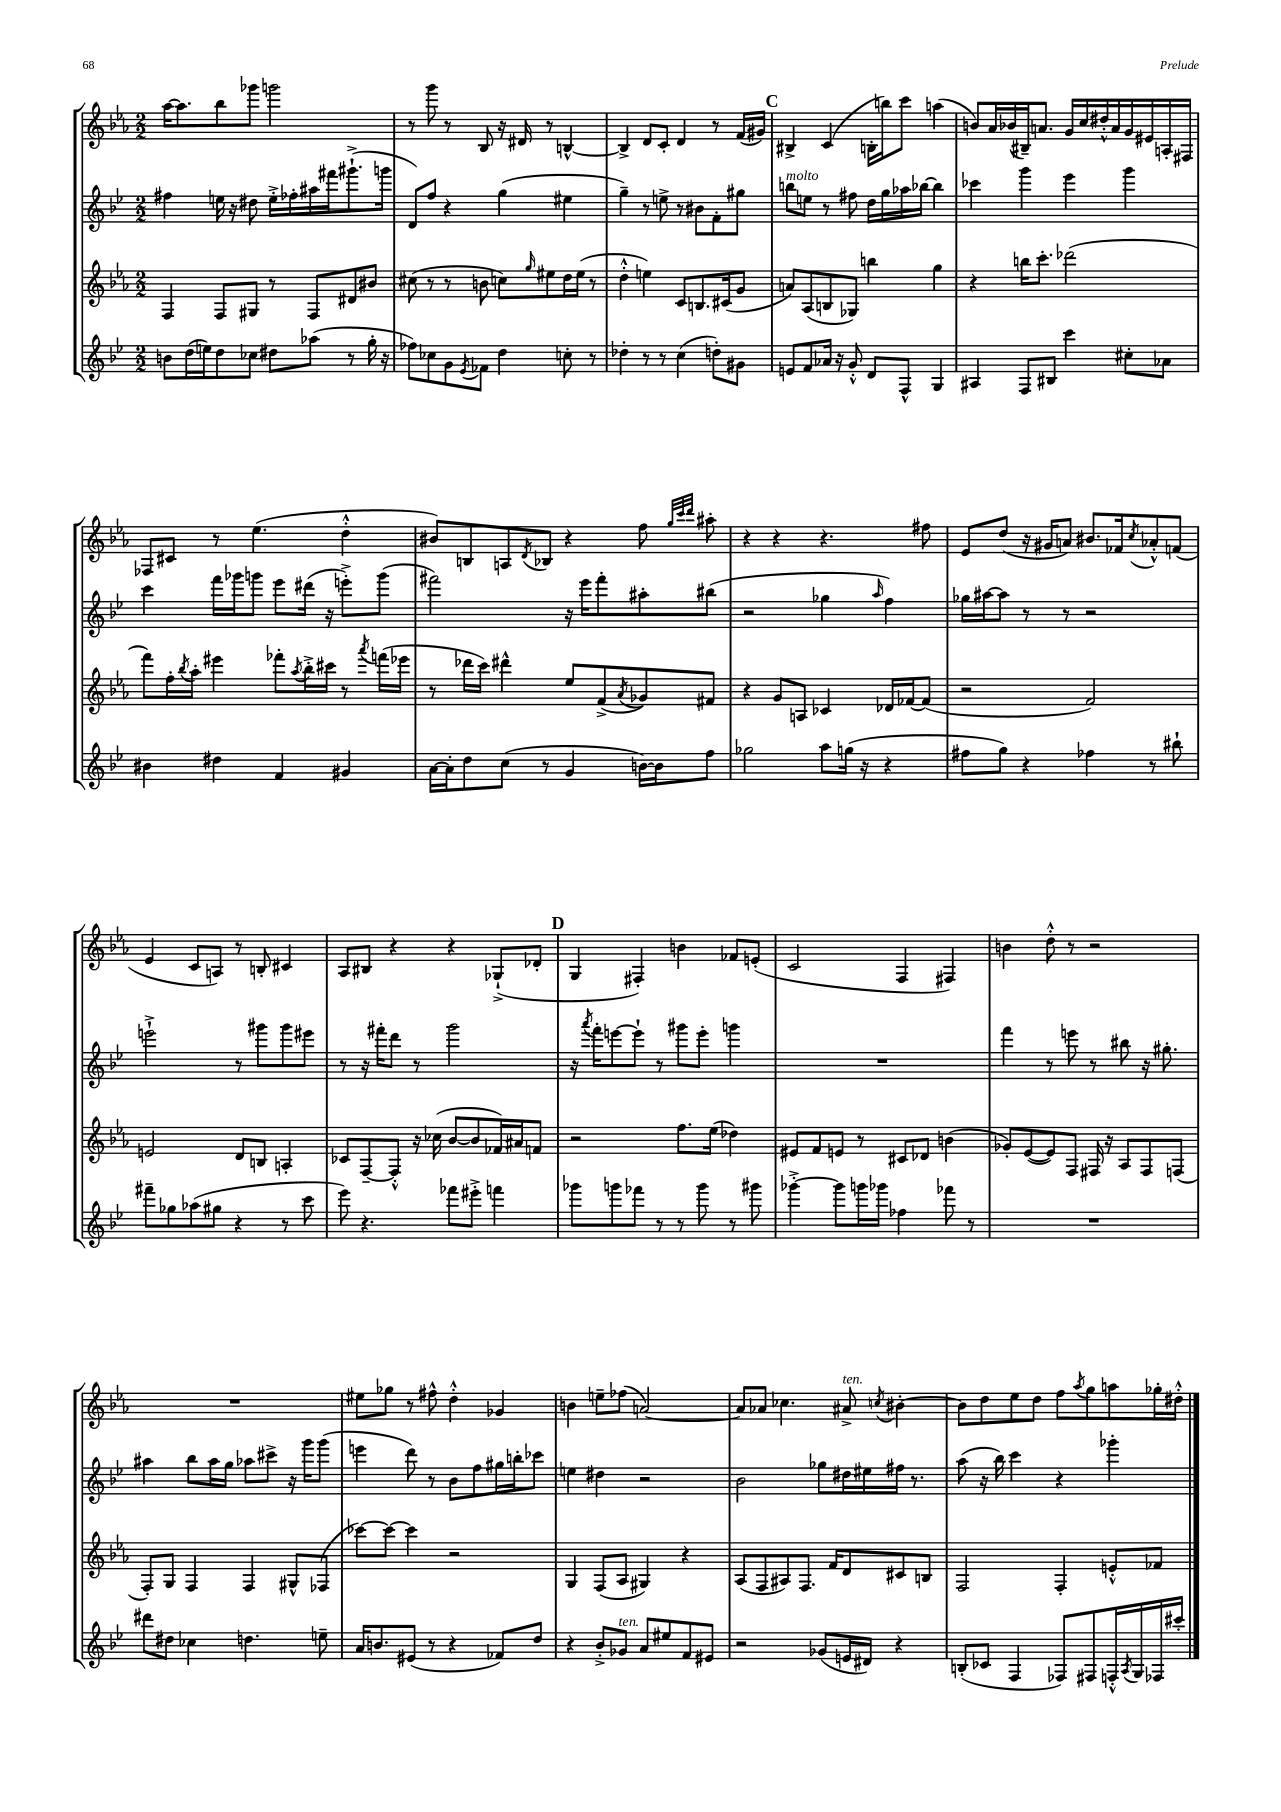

**kern	**kern	**kern	**kern
*part4	*part3	*part2	*part1
*staff4	*staff3	*staff2	*staff1
*clefG2	*clefG2	*clefG2	*clefG2
*k[b-e-]	*k[b-e-a-]	*k[b-e-]	*k[b-e-a-]
*M2/2	*M2/2	*M2/2	*M2/2
=56	=56	=56	=56
8bn\L	4F/	4ff#X\	[16aa-\KL
.	.	.	8.aa-\]
(16dd\L	.	.	.
16een\J)	.	.	.
8dd\	8F/L	16een\	8bb-\
.	.	16r	.
8cc-X\J	8G#X/J	8dd#X\	8ggg-X\J
8dd#X\L	8r	16ee'^\LL	2gggn\
.	.	16ff-X'\	.
(8aa-X\J	8F/L	16aa#X\	.
.	.	16fff#X\J	.
8r	8d#X/	(8.ggg#X`^\	.
16gg'\	8b#X/J	.	.
16r	.	16gggn\Jk	.
=57	=57	=57	=57
8ff-X\L)	(8cc#X\	8d/L)	8r
8cc-X\	8r	8ff/J	8ggg\
8g\	8r	4r	8r
8qe-/	.	.	.
8f-X\J	8bn\	.	8B-/
4dd\	8ccn\L)	(4gg\	16r
.	.	.	16d#X/
.	16qqgg/	.	.
.	8ee#X\	.	8r
8ccn'\	16dd\L	4ee#X\	[4Bn^^/
.	(16ee#\JJ	.	.
8r	8r	.	.
=58	=58	=58	=58
4dd-X'\	4dd'^^\	4gg~\)	4B^/]
8r	4een\)	8r	8d/L
8r	.	8een^\	8c'/J
(4cc\	8c/L	8r	4d/
.	8.Bn/	8b#X\L	.
8ddn'\L)	.	8f'\	8r
.	(16c#X/k	.	.
8g#X\J	8g/J	8gg#X\J	(16f/LL
.	.	.	16g#X/JJ)
!!LO:REH:place=s1:t=C
=59	=59	=59	=59
!	!	!LO:TX:a:i:t=molto	!
8en/L	8an/L)	8bbn\L	4B#X^/
8f/	(8A-/	8een\J	.
16a-X/Jk	8Bn/	8r	(4c/
16r	.	.	.
8g'^^/	8G-X/J)	8ff#X\	.
8d/L	4bbn\	16dd\LL	16Bn'\LL
.	.	16gg\	16bbn\J)
8F^^/J	.	16aa-X\	8ccc\J
.	.	[16bb-X\JJ	.
4G/	4gg\	4bb-\]	(4aan\
=60	=60	=60	=60
4A#X/	4r	4ccc-X\	8bn/L)
.	.	.	16a-/L
.	.	.	(16b-X/
8F/L	16bbn\KL	4ggg\	16B#X~/J)
.	8.ccc'\J	.	8.an/J
8B#X/J	.	.	.
4ccc\	(2ddd-X\	4eee-\	16g/LL
.	.	.	16cc/
.	.	.	16dd#X'^^/
.	.	.	16a/
8cc#X'\L	.	4ggg\	16g/
.	.	.	16e#X/
8a-X\J	.	.	16An'/
.	.	.	16F#X/JJ
!!LO:LB:g=z
=61	=61	=61	=61
4b#X\	8fff\L)	4ccc\	8F-X/L
.	16ff'\L	.	8c#X/J
.	8qbb-/	.	.
.	16aa-'\JJ	.	.
4dd#X\	4eee#X\	16fff\LL	8r
.	.	16ggg-X\J	.
.	.	8gggn\J	(4.ee-\
4f/	8fff-X'\L	8eee-\L	.
.	8qaa-/	.	.
.	16bb-'^\L	(16ddd#X\Jk	.
.	16ccc#X\JJ	16r	.
4g#X/	8r	8eeen'^\L)	4dd'^^\
.	8qaaa-/	.	.
.	(16fffn\LL	(8ggg\J	.
.	16eee-X\JJ	.	.
=62	=62	=62	=62
[16a\LL	8r	2fff#X\)	8b#X/L)
16a'\J]	.	.	.
8dd\	16ddd-X\LL	.	8Bn/
.	16ccc\JJ)	.	.
(8cc\J	4ddd#X^^\	.	8An/
.	.	.	8qd/
8r	.	.	8B-X/J
4g/	8ee-/L	16r	4r
.	.	16eee-\KL	.
.	(8f^/	8fff#'\	.
.	8qa-/	.	.
[16bn\LL)	8g-X/)	8aa#X'\	8ff\
16b\J]	.	.	.
.	.	.	32qqgg/LLL
.	.	.	32qqccc/
.	.	.	32qqddd/JJJ
8ff\J	8f#X/J	(8bb#X\J	8aa#X'\
=63	=63	=63	=63
2gg-X\	4r	2r	4r
.	8g/L	.	4r
.	8An/J	.	.
8aa\L	4c-X/	4gg-X\	4.r
(16ggn\Jk	.	.	.
16r	.	.	.
.	.	16qqaa/	.
4r	16d-X/LL	4ff\)	.
.	[16f-X/J	.	.
.	(8f-/J]	.	8ff#X\
=64	=64	=64	=64
8ff#X\L	2r	16gg-X\LL	8e-/L
.	.	[16aa#X\J	.
8gg\J)	.	8aa#\J]	(8dd/J
4r	.	8r	16r
.	.	.	16g#X/KL
.	.	8r	8an/J)
4ff-X\	2f/)	2r	8.b#X/L
.	.	.	16f-X/k
.	.	.	8qcc/
8r	.	.	8a-X'^^/
8bb#X`\	.	.	(8fn/J
!!LO:LB:g=z
=65	=65	=65	=65
8fff#X~\L	2en/	2eeen`^\	4e-/
8gg-X\	.	.	.
(8aa-X\	.	.	8c/L
8gg#X\J	.	.	8An/J)
4r	8d/L	8r	8r
.	8Bn/J	8ggg#X\L	8Bn'/
8r	4An'/	8ggg#\	4c#X/
8ccc\	.	8eee#X\J	.
=66	=66	=66	=66
8eee-\)	8c-X/L	8r	8A-/L
4.r	[8F~/	16r	8B#X/J
.	.	16fff#X'\KL	.
.	8F'^^/J]	8ddd\J	4r
.	16r	8r	.
.	(16cc-X\	.	.
8fff-X\L	[8b-/L	2ggg\	4r
8eee#X'^\J	8b-/]	.	.
4fffn\	16f-X/L)	.	(8G-X`^/L
.	16a#X/J	.	.
.	8fn/J	.	8d-X'/J
!!LO:REH:place=s1:t=D
=67	=67	=67	=67
8ggg-X\L	2r	16r	4G/
.	.	8qaaa/	.
.	.	16fff'\KL	.
8gggn\	.	[8eeen\	.
8fff-X\J	.	8eee`\J]	4F#X'/)
8r	.	8r	.
8r	8.ff\L	8ggg#X\L	4bn\
8ggg\	.	8eee'\J	.
.	(16ee-\Jk	.	.
8r	4dd-X\)	4gggn\	8f-X/L
8ggg#X\	.	.	(8en'/J
=68	=68	=68	=68
[4ggg-X'^\	8e#X/L	1r	2c/
.	8f/	.	.
8ggg-\L]	8en/J	.	.
16gggn\L	8r	.	.
16ggg-X\JJ	.	.	.
4ff-X\	8c#X/L	.	4F/
.	8d-X/J	.	.
8fff-X\	(4bn\	.	4F#X/)
8r	.	.	.
=69	=69	=69	=69
1r	8g-X'/L)	4fff\	4bn\
.	([8e-/	.	.
.	8e-/])	8r	8dd'^^\
.	8F/J	8eeen\	8r
.	16F#X/	8r	2r
.	16r	.	.
.	8A-/L	8bb#X\	.
.	8F#/	16r	.
.	.	8.gg#X'\	.
.	(8Fn/J	.	.
!!LO:LB:g=z
=70	=70	=70	=70
8ddd#X\L	8F'/L)	4aa#X\	1r
8dd#X\J	8G/J	.	.
4cc-X\	4F/	8bb-\L	.
.	.	16aa#\L	.
.	.	16gg\JJ	.
4.ddn\	4F/	8aa-X\L	.
.	.	8ccc#X^\J	.
.	8G#X^^/L	16r	.
.	.	16ggg\KL	.
8een~\	(8F-X/J	(8ggg\J	.
=71	=71	=71	=71
16a/KL	[8ccc-X\L)	4eeen\	8ee#X\L
8.bn/	.	.	.
.	8ccc-\J_	.	8gg-X\J
(8e#X/J	4ccc-\]	8ddd\)	8r
8r	.	8r	8ff#X^^\
4r	2r	8b-\L	4dd'^^\
.	.	8ff\	.
8f-X/L)	.	16gg#X\L	4g-X/
.	.	16bbn'\J	.
8dd/J	.	8ccc-X\J	.
=72	=72	=72	=72
4r	4G/	4een\	4bn\
8b-'^/L	(8F/L	4dd#X\	8een~\L
!LO:TX:a:i:t=ten.	!	!	!
8g-X/J	8A-/J	.	(8ff-X\J
8a/L	4G#X/)	2r	[2an/)
8ee#X/	.	.	.
8f/	4r	.	.
8e#X/J	.	.	.
=73	=73	=73	=73
2r	(8A-/L	2b-\	8a/L]
.	8F/	.	8a-X/J
.	8A#X/)	.	4.cc-X\
.	8.F/J	.	.
(8g-X/L	.	8gg-X\L	.
.	16f/KL	.	.
!	!	!	!LO:TX:a:i:t=ten.
16en/L	8d/	16dd#X\L	8a#X^/
16d#X/JJ)	.	16ee#X\	.
.	.	.	8qccn/
4r	8c#X/	16ff#X\JJ	[4b#X'\
.	.	8.r	.
.	8Bn/J	.	.
=74	=74	=74	=74
(8Bn'/L	2F/	(8aa\	8b#\L]
8c-X/J	.	16r	8dd\
.	.	16bb-\)	.
4F/	.	4ccc\	8ee-\
.	.	.	8dd\J
8F-X/L)	4F'/	4r	8ff\L
.	.	.	8qaa-/
8F#X/	.	.	8gg\
16Fn'^^/L	8en'^^/L	4ggg-X'\	8aan\
8qA/	.	.	.
16G/	.	.	.
16F-X/	8f-X/J	.	16gg-X'\L
16ccc#X'/JJ	.	.	16dd#X'^^\JJ
==	==	==	==
*-	*-	*-	*-
